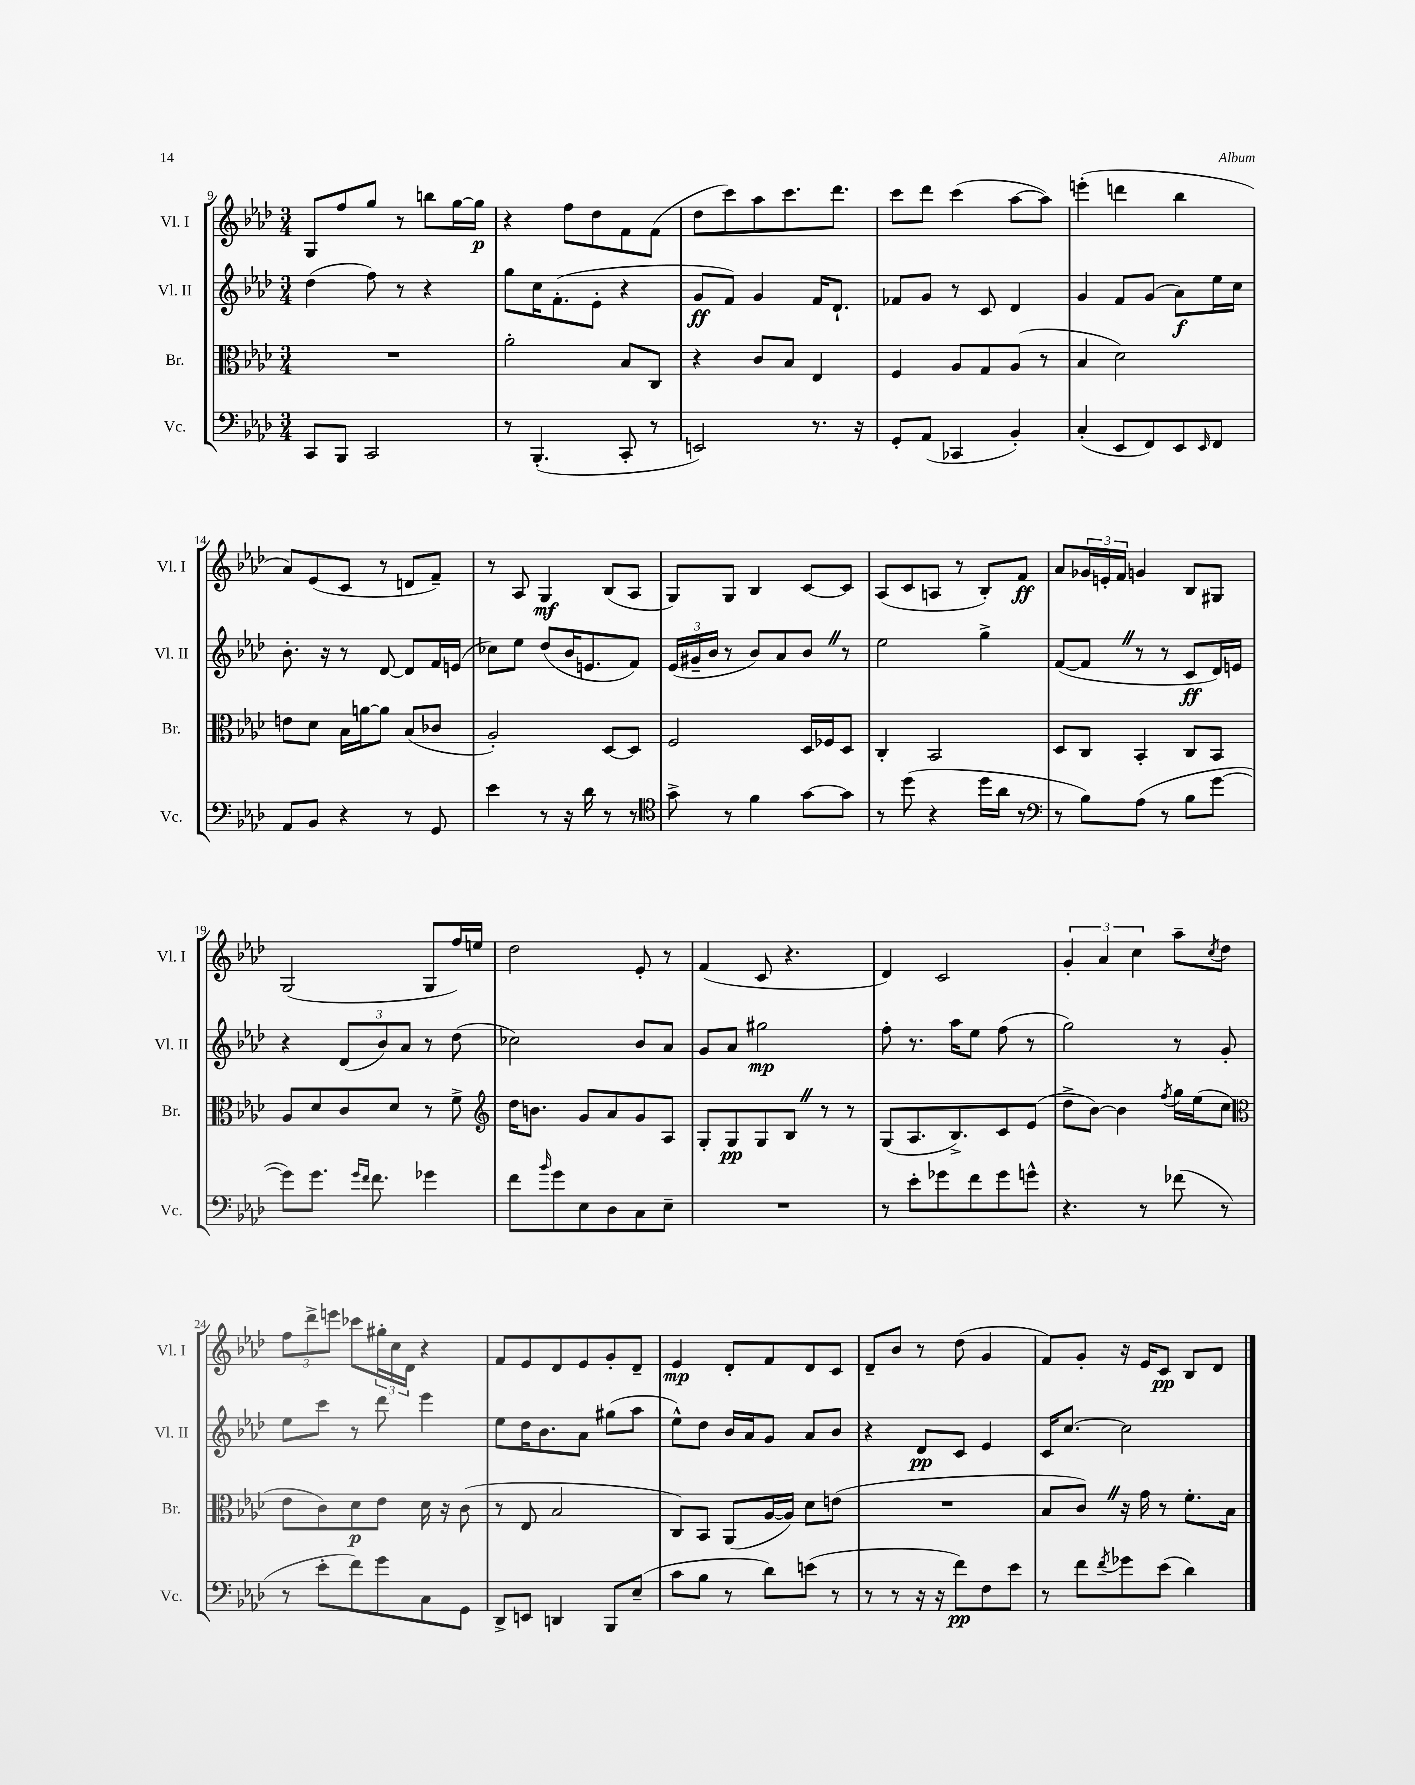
<<
\new StaffGroup <<
\new Staff = "s0" \with { instrumentName = "Vl. I" shortInstrumentName = "Vl. I" } {
    \clef treble \key aes \major \numericTimeSignature \time 3/4
    g8 f''8 g''8 r8 b''8 g''16~ g''16\p |
    r4 f''8 des''8 f'8 f'8( |
    des''8 c'''8) aes''8 c'''8. des'''8. |
    c'''8 des'''8 c'''4( aes''8~ aes''8) |
    e'''4-.( d'''4 bes''4 |
    aes'8) ees'8( c'8 r8 d'8 f'8--) |
    r8 aes8 g4\mf bes8( aes8 |
    g8) g8 bes4 c'8~ c'8 |
    aes8( c'8 a8 r8 bes8-.) f'8\ff |
    aes'8 \tuplet 3/2 { ges'16 e'16-. f'16 } g'4 bes8 gis8 |
    g2( g8 f''16) e''16 |
    des''2 ees'8-. r8 |
    f'4( c'8 r4. |
    des'4) c'2 |
    \tuplet 3/2 { g'4-. aes'4 c''4 } aes''8-- \acciaccatura { c''8 } des''8 |
    \tuplet 3/2 { f''8 des'''8-> e'''8 } ces'''8 \tuplet 3/2 { gis''16-. c''16 des'16 } r4 |
    f'8 ees'8 des'8 ees'8 g'8-. des'8-- |
    ees'4\mp des'8-. f'8 des'8 c'8 |
    des'8-- bes'8 r8 des''8( g'4 |
    f'8) g'8-. r16 ees'16 c'8\pp bes8 des'8 \bar "|." |
}
\new Staff = "s1" \with { instrumentName = "Vl. II" shortInstrumentName = "Vl. II" } {
    \clef treble \key aes \major \numericTimeSignature \time 3/4
    des''4( f''8) r8 r4 |
    g''8 c''16 f'8.-.( ees'8-. r4 |
    g'8\ff f'8) g'4 f'16 des'8.-! |
    fes'8 g'8 r8 c'8 des'4 |
    g'4 f'8 g'8( aes'8\f) ees''16 c''16 |
    bes'8.-. r16 r8 des'8~ des'8 f'16 e'16( |
    ces''8) ees''8 des''8( bes'16 e'8. f'8) |
    \tuplet 3/2 { ees'16( gis'16-- bes'16 } r8 bes'8) aes'8 bes'8 \once \override BreathingSign.text = \markup { \musicglyph "scripts.caesura.straight" } \breathe r8 |
    ees''2 g''4-> |
    f'8~( f'8 \once \override BreathingSign.text = \markup { \musicglyph "scripts.caesura.straight" } \breathe r8 r8 c'8\ff des'16) e'16 |
    r4 \tuplet 3/2 { des'8( bes'8) aes'8 } r8 des''8( |
    ces''2) bes'8 aes'8 |
    g'8 aes'8 gis''2\mp |
    f''8-. r8. aes''16 ees''8 f''8( r8 |
    g''2) r8 g'8-. |
    ees''8 c'''8 r8 des'''8 ees'''4 |
    ees''8 des''16 bes'8. aes'8 gis''8( aes''8 |
    ees''8-^) des''8 bes'16 aes'16 g'8 aes'8 bes'8 |
    r4 des'8\pp c'8 ees'4 |
    c'16 c''8.~ c''2 \bar "|." |
}
\new Staff = "s2" \with { instrumentName = "Br." shortInstrumentName = "Br." } {
    \clef alto \key aes \major \numericTimeSignature \time 3/4
    R2. |
    aes'2-. bes8 c8 |
    r4 c'8 bes8 ees4 |
    f4 aes8 g8 aes8( r8 |
    bes4 des'2) |
    e'8 des'8 bes16 a'16~ a'8 bes8( ces'8 |
    aes2-.) des8~ des8 |
    f2 des16 fes16 des8 |
    c4-. bes,2 |
    des8 c8 bes,4-. c8 bes,8 |
    aes8 des'8 c'8 des'8 r8 f'8-> |
    \clef treble des''16 b'8. g'8 aes'8 g'8 aes8 |
    g8-. g8\pp g8 bes8 \once \override BreathingSign.text = \markup { \musicglyph "scripts.caesura.straight" } \breathe r8 r8 |
    g8( aes8. bes8.->) c'8 ees'8( |
    des''8-> bes'8~) bes'4 \acciaccatura { f''8 } g''16 ees''16( c''8 |
    \clef alto ees'8 c'8) des'8\p ees'8 des'16 r16 c'8( |
    r8 ees8 bes2 |
    c8) bes,8 aes,8( aes16~ aes16) des'8 e'8( |
    R2. |
    bes8 c'8) \once \override BreathingSign.text = \markup { \musicglyph "scripts.caesura.straight" } \breathe r16 g'16 r8 f'8.-. bes16 \bar "|." |
}
\new Staff = "s3" \with { instrumentName = "Vc." shortInstrumentName = "Vc." } {
    \clef bass \key aes \major \numericTimeSignature \time 3/4
    c,8 bes,,8 c,2 |
    r8 bes,,4.-.( c,8-. r8 |
    e,2) r8. r16 |
    g,8-. aes,8( ces,4 bes,4-.) |
    c4-.( ees,8 f,8) ees,8 \grace { ees,16 } f,8 |
    aes,8 bes,8 r4 r8 g,8 |
    ees'4 r8 r16 des'16 r8 r8 |
    \clef tenor g'8-> r8 f'4 g'8~ g'8 |
    r8 des''8( r4 des''16 aes'16 r8 |
    \clef bass r8 bes8) aes8( r8 bes8 g'8~ |
    g'8) g'8. \grace { g'16 f'16 } f'8. ges'4 |
    f'8 \grace { bes'16 } g'8 ees8 des8 c8 ees8-- |
    R2. |
    r8 ees'8-. ges'8 f'8 ges'8 g'8-^ |
    r4. r8 fes'8( r8 |
    r8 ees'8-. f'8) g'8 c8 g,8 |
    des,8-> e,8 d,4 bes,,8 ees8--( |
    c'8 bes8 r8 des'8) e'8( r8 |
    r8 r8 r16 r16 f'8\pp) f8 ees'8 |
    r8 f'8 \acciaccatura { f'8 } ges'8 ees'8( des'4) \bar "|." |
}
>>
>>
\layout { \context { \Score currentBarNumber = #9 } }
